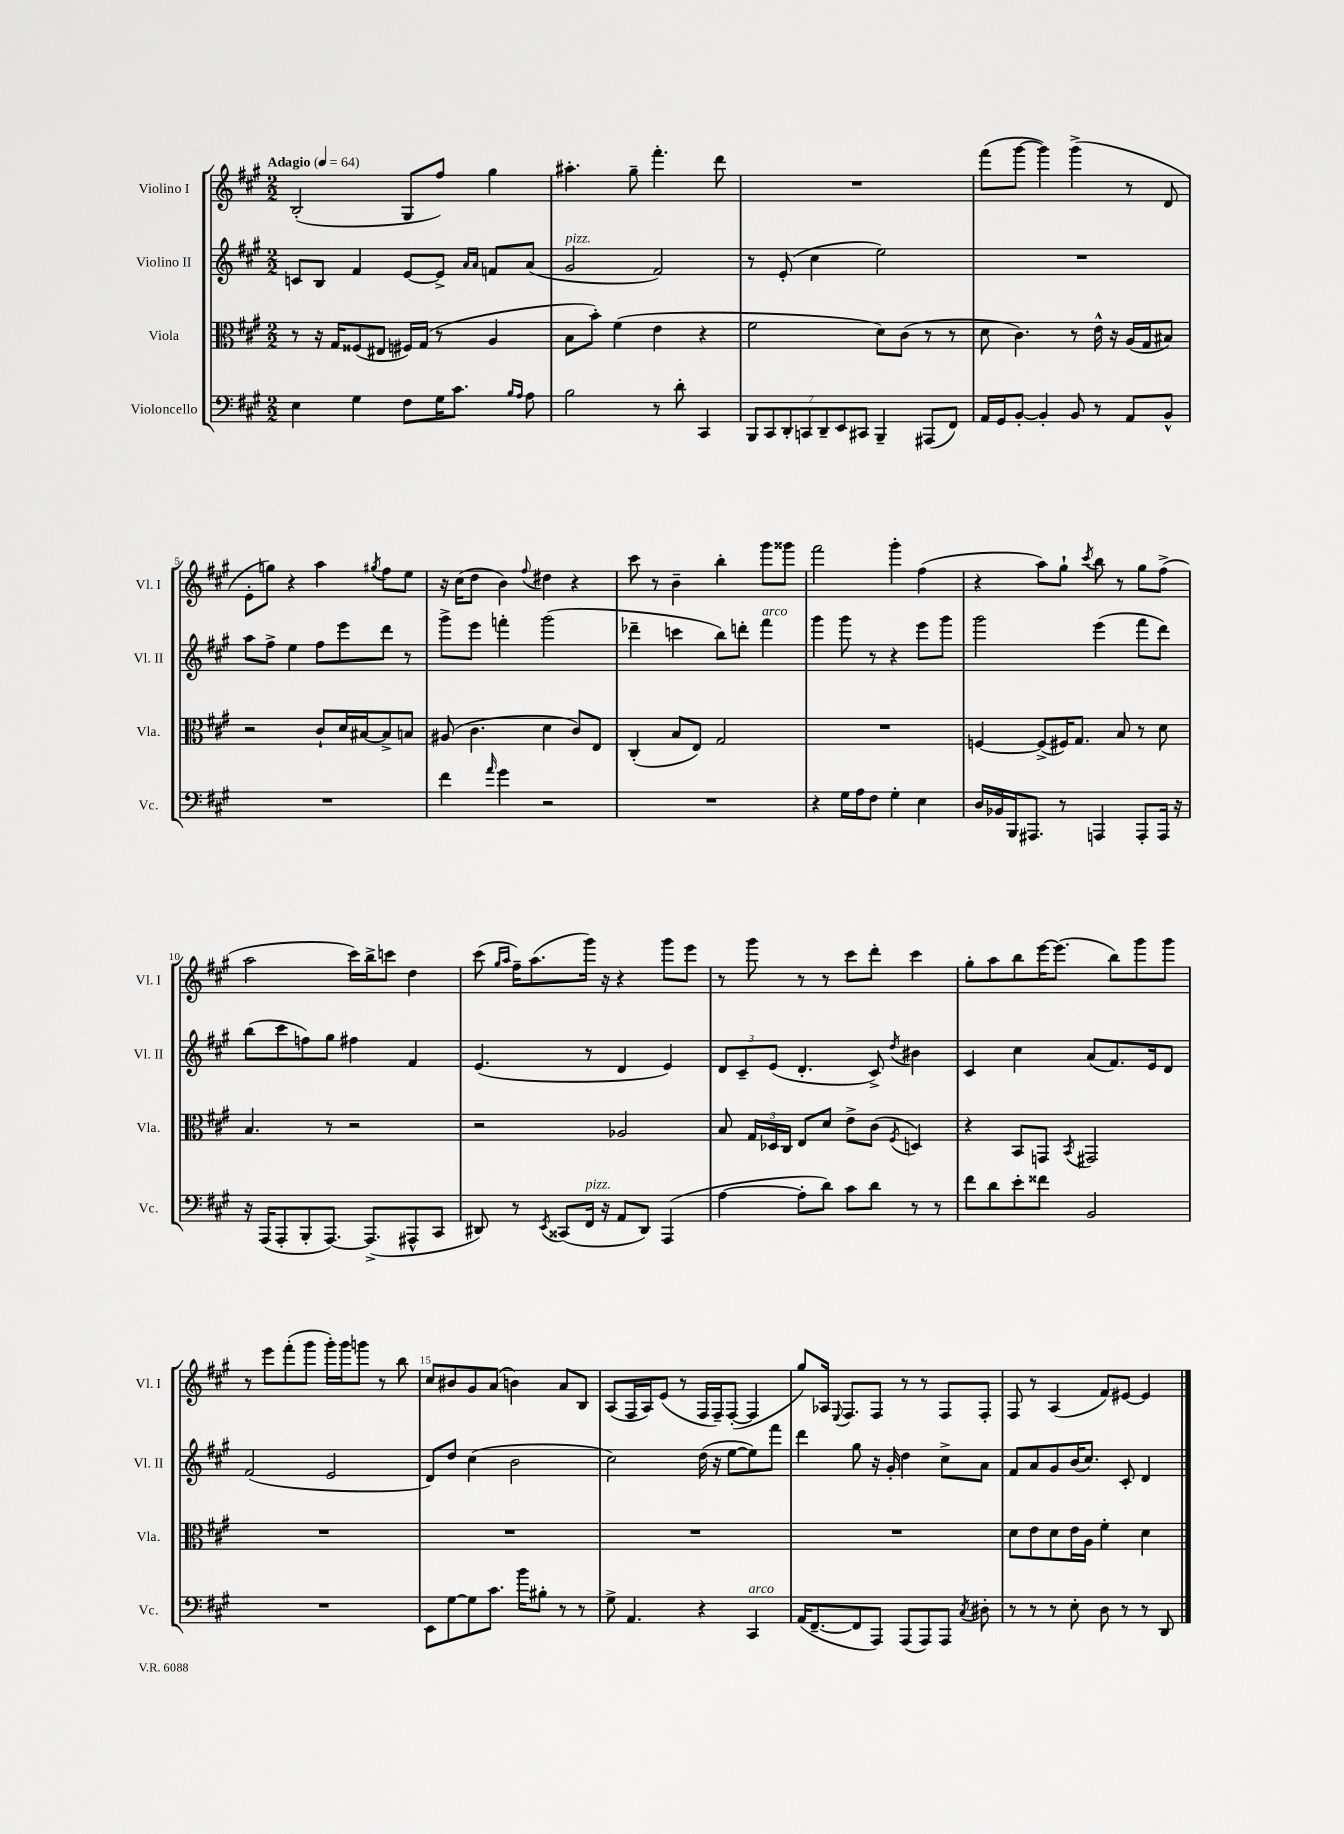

**kern	**kern	**kern	**kern
*staff4	*staff3	*staff2	*staff1
*clefF4	*clefC3	*clefG2	*clefG2
*k[f#c#g#]	*k[f#c#g#]	*k[f#c#g#]	*k[f#c#g#]
*M2/2	*M2/2	*M2/2	*M2/2
*MM64	*MM64	*MM64	*MM64
4E\	8r	8c/L	(2B'/
.	16r	8B/J	.
.	16G#/LK	.	.
4G#\	(8F##/	4f#/	.
.	8E#/J	.	.
8F#\L	16F#/LL)	[8e/L	8G#/L
.	(16G#/JJ	.	.
16G#\K	8r	8e^/]J	8ff#/J)
8.c#\J	.	.	.
.	.	16qqa/LL	.
.	.	16qqa/JJ	.
.	4A/	8f/L	4gg#\
16qqB/LL	.	.	.
16qqA/JJ	.	.	.
8A\	.	(8a/J	.
=	=	=	=
2B\	8B\L	2g#/	4.aa#'\
.	8b'\J)	.	.
.	(4f#\	.	.
.	.	.	8gg#~\
8r	4e\	2f#/)	4.fff#'\
8d'\	.	.	.
4CC#/	4r	.	.
.	.	.	8ddd\
=	=	=	=
14BBB/L	2f#\	8r	1r
14CC#/	.	.	.
.	.	(8e'/	.
14DD'/	.	.	.
14CC/	.	.	.
.	.	4cc#\	.
14DD~/	.	.	.
14EE/	.	.	.
14CC#/J	.	.	.
4BBB~/	8d\L)	2ee\)	.
.	(8c#\J	.	.
(8AAA#/L	8r	.	.
8FF#/J)	8r	.	.
=	=	=	=
16AA/LL	8d\	1r	(8fff#\L
16GG#/J	.	.	.
[8BB'/J	4.c#\)	.	[8ggg#\J
4BB'/]	.	.	4ggg#\])
8BB/	8r	.	(4ggg#^\
8r	16e^^\	.	.
.	16r	.	.
8AA/L	(16A/LL	.	8r
.	16G#/J	.	.
8BB^^/J	8B#/J)	.	8d/
=	=	=	=
1r	2r	8aa\L	8e'\L
.	.	8ff#^\J	8gg\J)
.	.	4ee\	4r
.	8c#`/L	8ff#\L	4aa\
.	16d/L	8eee\	.
.	[16B#/J	.	.
.	.	.	8qgg#/
.	8B#^/]	8ddd\J	8ff#\L
.	8B/J	8r	8ee\J
=	=	=	=
4f#\	(8A#/	8ggg#^\L	16r
.	.	.	(16cc#\LK
.	4.c#\	8eee\J	8dd\J
16qqa/	.	.	.
4g#\	.	4fff'\	4b\)
.	.	.	8qqff#/
2r	4d\	(2ggg#\	4dd#\
.	8c#/L)	.	4r
.	8E/J	.	.
=	=	=	=
1r	(4C#'/	4ddd-~\	8ccc#\
.	.	.	8r
.	8B/L	4ccc\	4b~\
.	8E/J)	.	.
.	2G#/	8bb\L)	4bb'\
.	.	8ddd'\J	.
.	.	4fff#\	8ggg#\L
.	.	.	8ggg##\J
=	=	=	=
4r	1r	4ggg#\	2fff#\
16G#\LL	.	8ggg#\	.
16A\J	.	.	.
8F#\J	.	8r	.
4G#'\	.	4r	4ggg#'\
4E\	.	8eee\L	(4ff#\
.	.	8ggg#\J	.
=	=	=	=
16D/LL	[4F/	2ggg#\	4r
16BB-/	.	.	.
16BBB/J	.	.	.
8.AAA#/J	.	.	.
.	(8F^/]L	.	8aa\L)
8r	16F#/K)	.	8gg#`\J
.	8.G#/J	.	.
.	.	.	8qccc#/
4AAA/	.	(4eee\	8bb\
.	8B/	.	8r
8AAA'/L	8r	8fff#\L	8gg#\L
16AAA/Jk	8d\	8ddd\J)	(8ff#^\J
16r	.	.	.
=	=	=	=
16r	4.B/	(8bb\L	2aa\
(16AAA/LK	.	.	.
8AAA'/	.	8ccc#\	.
8BBB'/	.	8ff\)	.
[8.AAA/J)	8r	8gg#\J	.
.	2r	4ff#\	16ccc#\LL)
(8.AAA^/]L	.	.	16bb^\J
.	.	.	8ccc\J
8AAA#^^/	.	4f#/	4dd\
8CC#/J	.	.	.
=	=	=	=
8DD#/)	2r	(4.e/	(8ccc#\
.	.	.	16qqgg#/LL
.	.	.	16qqaa/JJ
8r	.	.	16ff#~\LK)
.	.	.	(8.aa\
8qEE/	.	.	.
(8CC##/L	.	.	.
16FF#/Jk	.	8r	16ggg#\Jk)
16r	.	.	16r
8AA/L	2A-/	4d/	4r
8DD#/J)	.	.	.
(4AAA/	.	4e/)	8ggg#\L
.	.	.	8eee\J
=	=	=	=
[4A\	8B/	12d/L	8r
.	.	12c#~/	.
.	24G#/LL	.	8ggg#\
.	24D-/	(12e/J	.
.	24C#/JJ	.	.
8A'\]L	8E/L	4.d'/	8r
8d\J)	8d/J	.	8r
8c#\L	8e^\L	.	8ccc#\L
8d\J	(8c#\J	8c#^/)	8ddd'\J
.	8qF#/	8qdd/	.
8r	4D/)	4b#\	4ccc#\
8r	.	.	.
=	=	=	=
8f#\L	4r	4c#/	8gg#'\L
8d\	.	.	8aa\
8e'\	8BB/L	4cc#\	8bb\
8f##\J	8GG/J	.	[16eee\K
.	.	.	(8.eee\]J
.	8qBB/	.	.
2BB/	2GG#/	(8a/L	.
.	.	8.f#/)	8bb\L)
.	.	.	8ggg#\
.	.	16e/k	.
.	.	8d/J	8ggg#\J
=	=	=	=
1r	1r	(2f#/	8r
.	.	.	8eee\L
.	.	.	(8fff#'\
.	.	.	8ggg#\J
.	.	2e/	16ggg#'\LL)
.	.	.	16ggg#\J
.	.	.	8ggg\J
.	.	.	8r
.	.	.	8bb\
=	=	=	=
8EE\L	1r	8d/L)	8cc#/L
[8G#\	.	8dd/J	8b#/
8G#\]	.	(4cc#\	8g#/
8.c#\J	.	.	(8a/J
.	.	2b\	4b\)
16b\LK	.	.	.
8B#'\J	.	.	.
8r	.	.	8a/L
8r	.	.	8B/J
=	=	=	=
8G#^\	1r	2cc#\)	(8A/L
4.AA/	.	.	16F#/L
.	.	.	16A/J)
.	.	.	(8e/J
.	.	.	8r
4r	.	(16dd\	16F#/LL
.	.	16r	16F#~/J)
.	.	[8ee\L	([8F#'/J
4CC#/	.	8ee\])	4F#/]
.	.	8fff#\J	.
=	=	=	=
(16AA/LK	1r	4ddd\	8gg#/L)
[8.FF#~/	.	.	.
.	.	.	16A-/Jk
.	.	.	8qqE/
.	.	.	8.F#/L
8FF#/]	.	8gg#\	.
8AAA/J)	.	16r	8F#/J
.	.	16g#'/	.
(8AAA/L	.	4dd\	8r
8AAA/)	.	.	8r
8AAA/J	.	8cc#^\L	8F#/L
8qC#/	.	.	.
8D#'\	.	8a\J	8F#'/J
=	=	=	=
8r	8d\L	8f#/L	8F#/
8r	8e\	8a/	8r
8r	8d\	8g#/	(4A/
8E'\	16e\L	(16b/K	.
.	16A\JJ	8.cc#/J)	.
8D\	4f#'\	.	8f#/L)
8r	.	8c#'/	[8e#/J
8r	4d\	4d/	4e#/]
8DD/	.	.	.
==	==	==	==
*-	*-	*-	*-
